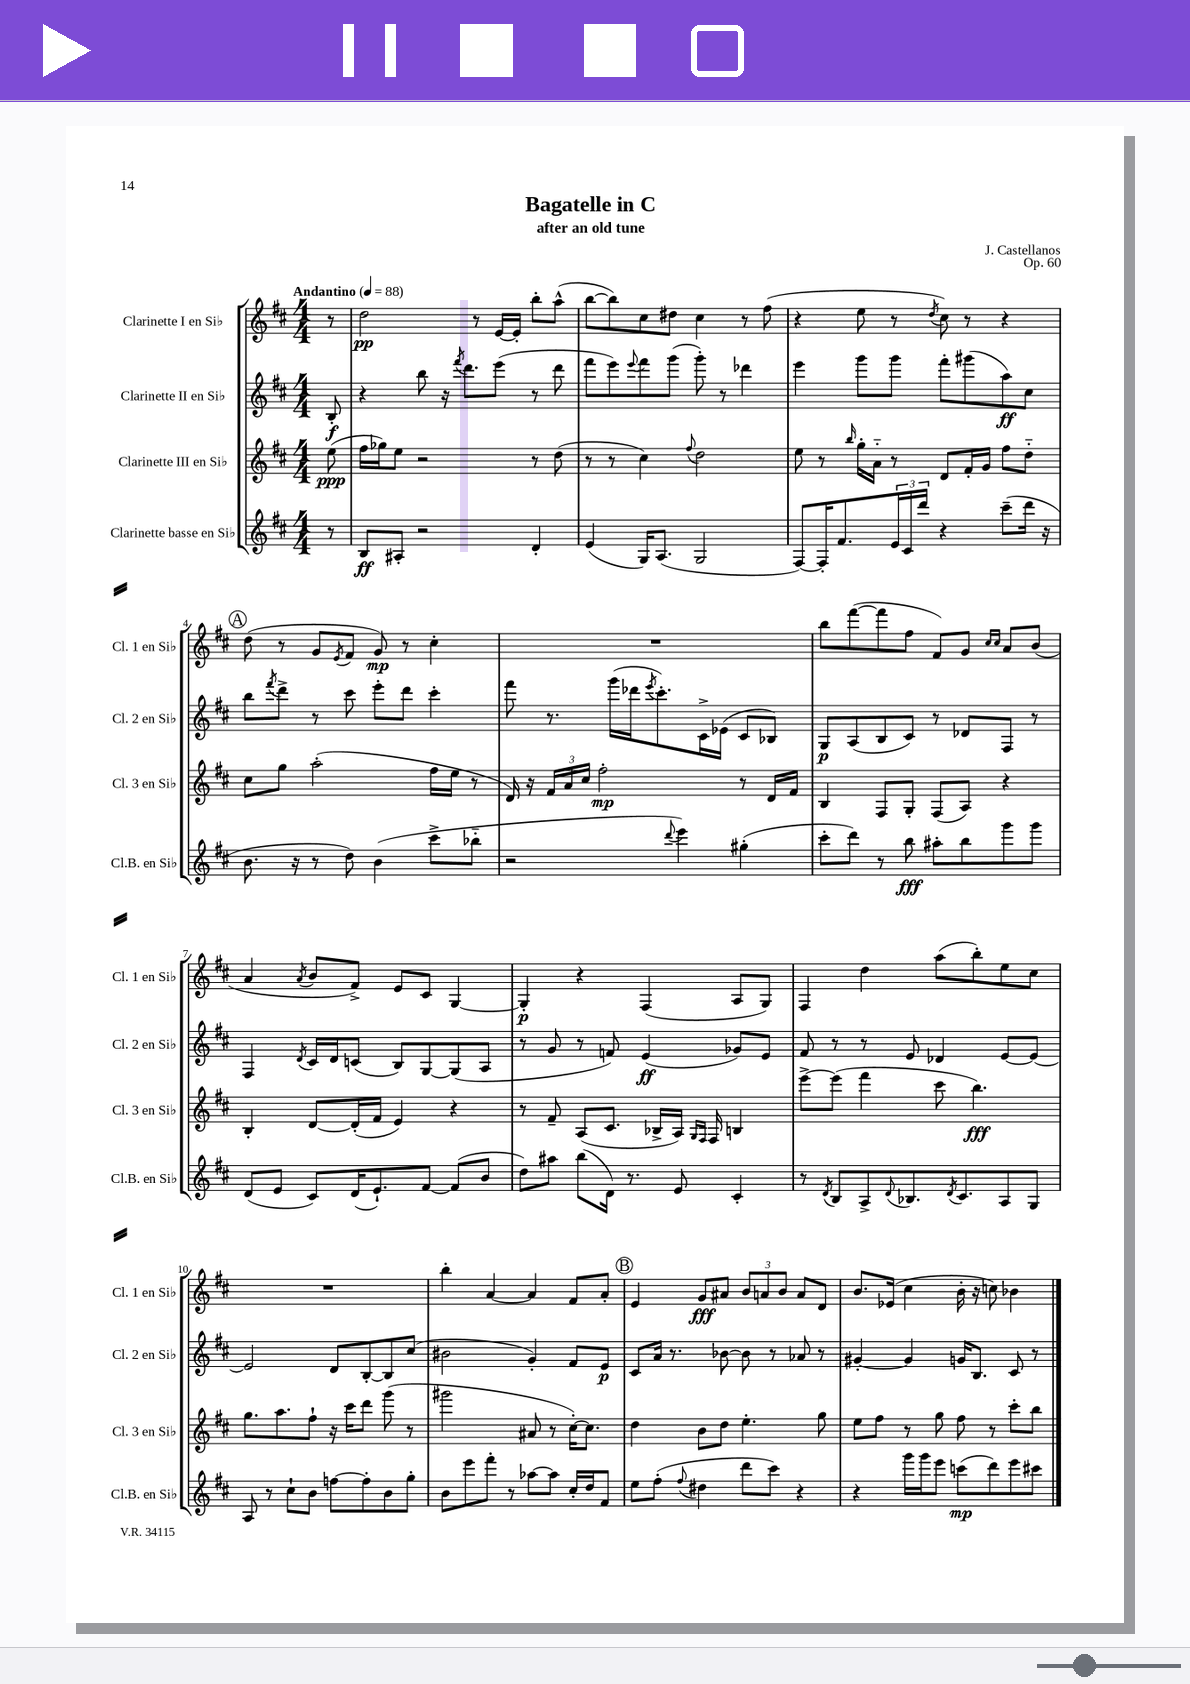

**kern	**kern	**kern	**kern
*staff4	*staff3	*staff2	*staff1
*clefG2	*clefG2	*clefG2	*clefG2
*k[f#c#]	*k[f#c#]	*k[f#c#]	*k[f#c#]
*M4/4	*M4/4	*M4/4	*M4/4
*MM88	*MM88	*MM88	*MM88
8r	(8ee	8B'	8r
=	=	=	=
8B	16ff#	4r	2dd
.	16gg-)	.	.
8A#'	8ee	.	.
2r	2r	8bb	.
.	.	16r	.
.	.	8qfff#	.
.	.	8.ddd	.
.	.	.	8r
.	.	(8eee	[16e
.	.	.	16e']
4d'	8r	8r	8bb'
.	(8dd	8ddd	(8aa^^
=	=	=	=
(4e	8r	8fff#	[8bb
.	8r	8eee)	8bb])
.	.	8qqeee	.
16G)	4cc#)	8fff#	8cc#
(8.A	.	.	.
.	.	(8ggg	8dd#
.	8qqff#	.	.
2G	2dd	8ggg')	4cc#
.	.	8r	.
.	.	4ddd-	8r
.	.	.	(8ff#
=	=	=	=
[8F#)	8ee	4eee	4r
16F#']	8r	.	.
8.f#	.	.	.
.	16qqbb	.	.
.	16gg'	8ggg	8ee
.	16a'~	.	.
24e	8r	8ggg	8r
24c#	.	.	.
24ddd	.	.	.
.	.	.	8qdd
4r	8d	8fff#'	8cc#)
.	16f#'	(8ggg#	8r
.	16g	.	.
(8ccc#~	8ff#	8aa)	4r
16ddd	8dd'~	8cc#	.
16r	.	.	.
=	=	=	=
8.b	8cc#	8bb	(8dd
.	.	8qfff#	.
.	8gg	8ddd^	8r
16r	.	.	.
8r	(2aa'	8r	8g
.	.	.	8qe
8dd)	.	8ccc#	8f#
(4b	.	8eee'	8g)
.	.	8ddd	8r
8ccc#^	16ff#	4ccc#'	4cc#'
.	16ee	.	.
8bb-'~	8r	.	.
=	=	=	=
2r	16d)	8fff#	1r
.	16r	.	.
.	24f#	8.r	.
.	24a	.	.
.	24cc#	.	.
.	2ff#'	.	.
.	.	(16ggg	.
.	.	16ddd-	.
.	.	8qeee	.
.	.	8.ccc#')	.
8qqddd	.	.	.
4eee)	.	.	.
.	.	16c#^	.
.	.	(16e-	.
(4gg#'	8r	8c#	.
.	16d	8B-)	.
.	16f#	.	.
=	=	=	=
8ccc#'	4B	8G	8bb
8ddd)	.	(8A	([8fff#
8r	8F#	8B	8fff#]
8bb	8G'	8c#)	8ff#
8aa#'	(8F#	8r	8f#)
8bb	8A)	8d-	8g
.	.	.	16qqcc#
.	.	.	16qqcc#
8ggg	4r	8F#	8a
8ggg	.	8r	(8b
=	=	=	=
(8d	4B'	4F#	4a
8e	.	.	.
.	.	8qd	8qa
8c#)	[8d	16c#	8b
.	.	16d	.
(16d	(16d']	(8c	8f#^)
8.e`)	16f#	.	.
.	4e)	8B)	8e
[8f#	.	[8G	8c#
(8f#]	4r	(8G]	[4G
8b	.	8A	.
=	=	=	=
8dd)	8r	8r	4G']
8aa#	8f#~	8g	.
(8bb	(8A	8r	4r
16d)	8.c#	8f)	.
8.r	.	.	.
.	.	(4e	(4F#
.	16B-^	.	.
8e	16A)	.	.
.	16qqG	.	.
.	16qqF#	.	.
.	16F#	.	.
4c#'	4B	8g-)	8A
.	.	8e	8G)
=	=	=	=
8r	[8eee^	8f#	4F#
8qd	.	.	.
8B	(8eee]	8r	.
8A^	4fff#	8r	4dd
8qqd	.	.	.
8.B-	.	8e	.
.	8ccc#	4d-	(8aa
8qd	.	.	.
8.c#	.	.	.
.	4.bb)	.	8bb')
8A	.	[8e	8ee
8G	.	8e_	8cc#
=	=	=	=
8A	8.gg	2e]	1r
8r	.	.	.
.	8.aa	.	.
8cc#`	.	.	.
8b	8ff#`	.	.
[8ff	16r	8d	.
.	16ccc#	.	.
8ff']	8ddd	[8B'	.
8b	(8ggg	8B]	.
8gg'	8r	(8cc#	.
=	=	=	=
8b	2ggg#	2b#	4bb'
8eee	.	.	.
8fff#'	.	.	[4a
8r	.	.	.
[8aa-	8a#	4g')	4a]
8aa-]	8r	.	.
16cc#'	[16cc#')	8f#	8f#
16dd	8.cc#]	.	.
8f#	.	8e	8a'
=	=	=	=
8ee	4dd	8c#	4e
(8ff#'	.	16a	.
.	.	8.r	.
8qqff#	.	.	.
4dd#	8b	.	8g
.	8dd	[8b-	8a#
8ddd	4.ee'	8b-]	12b
.	.	.	12a
8ccc#)	.	8r	.
.	.	.	12b
4r	.	8a-	8a
.	8gg	8r	8d
=	=	=	=
4r	8ee	[4g#'	8.b
.	8ff#	.	.
.	.	.	(16e-
16ggg	8r	4g#]	4cc#
16ggg	.	.	.
8eee	8gg	.	.
(8ccc	8ff#	16g	16b'
.	.	8.B	16r
8ddd)	8r	.	8cc)
8eee	8ccc#'	8c#	4b-
8ccc#	8bb	8r	.
==	==	==	==
*-	*-	*-	*-
